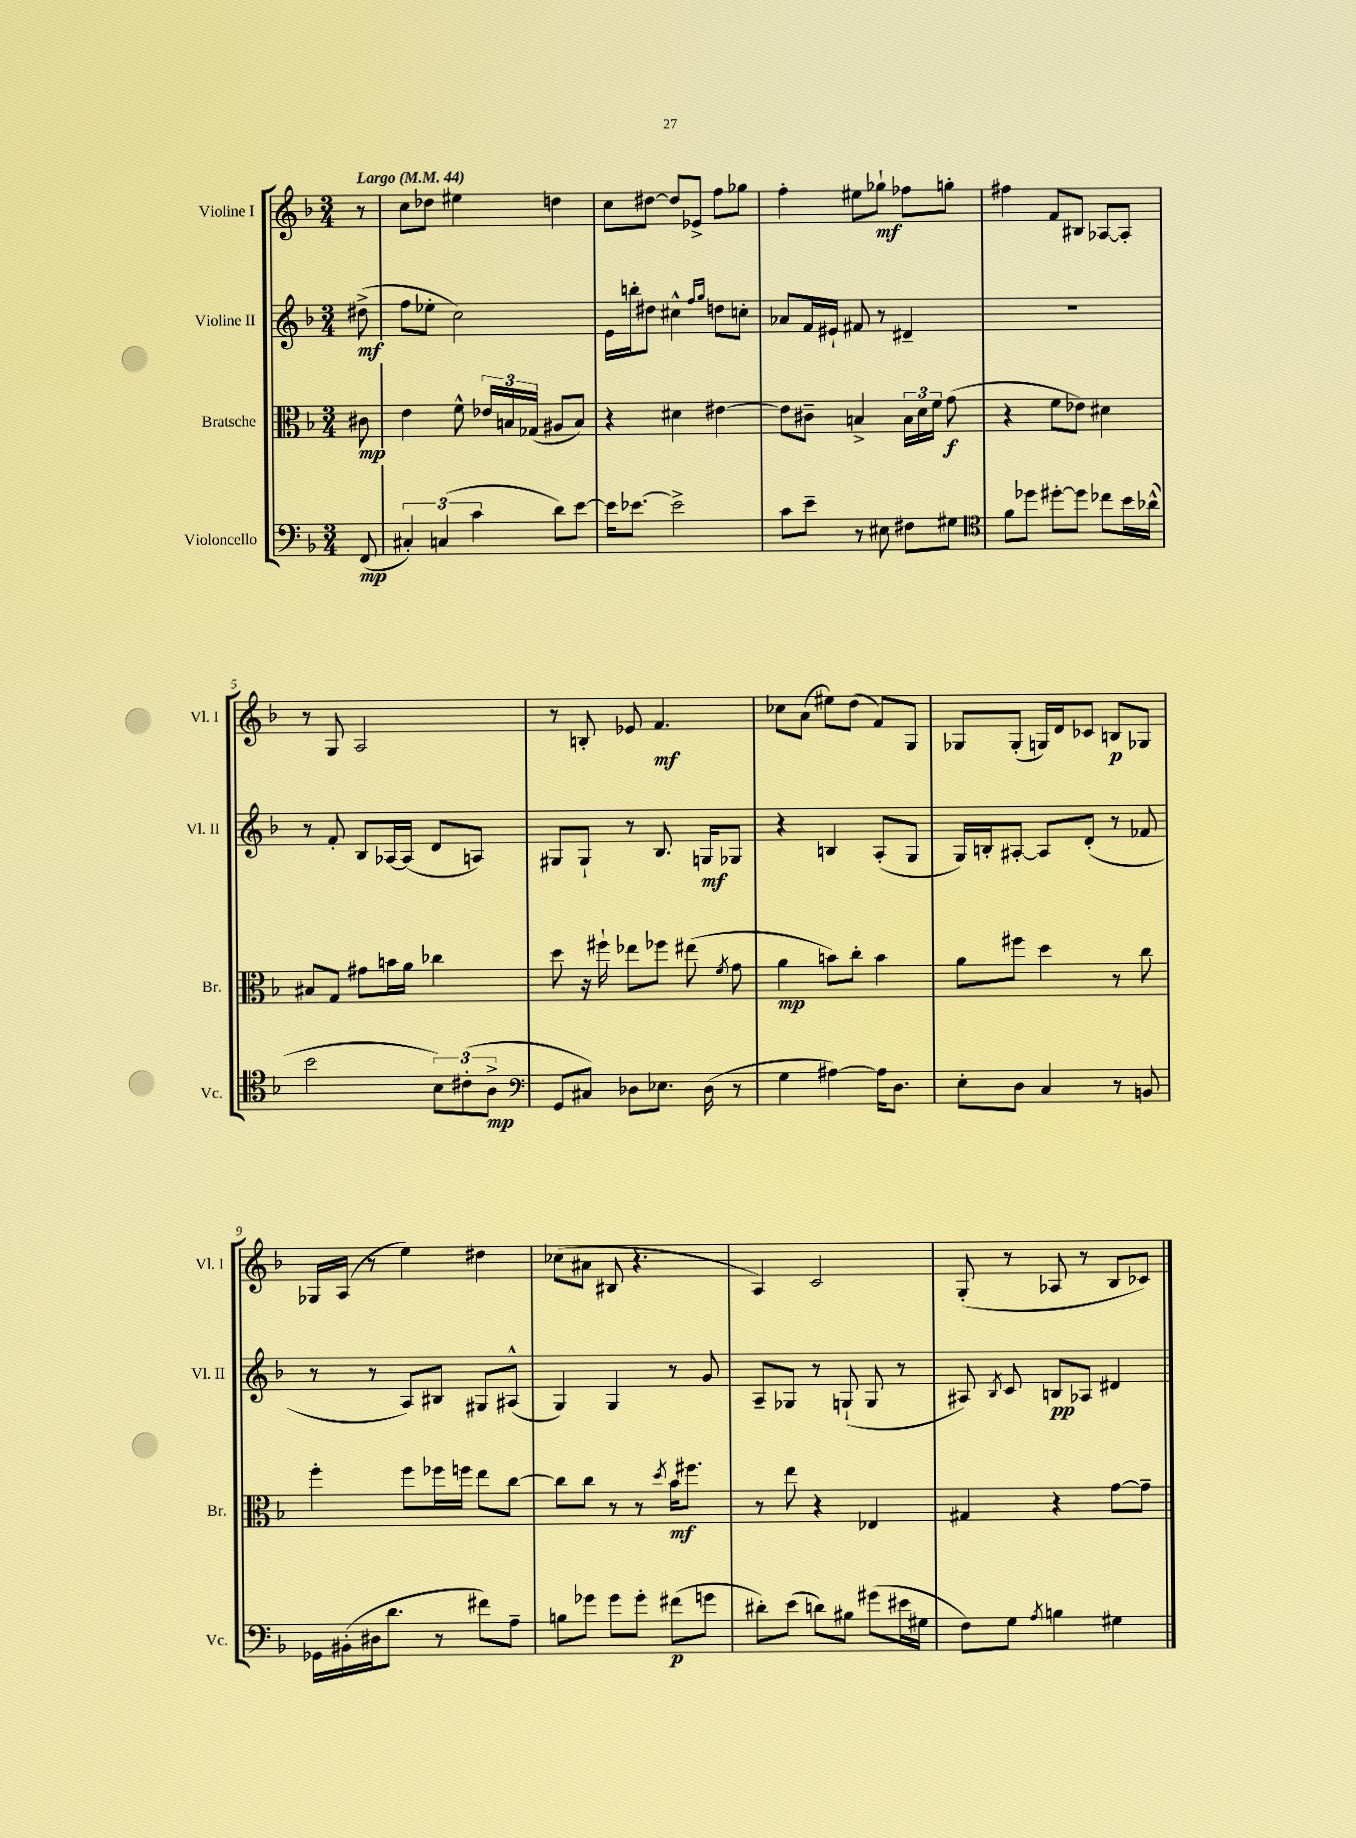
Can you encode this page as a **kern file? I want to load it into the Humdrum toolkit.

**kern	**kern	**kern	**kern
*staff4	*staff3	*staff2	*staff1
*clefF4	*clefC3	*clefG2	*clefG2
*k[b-]	*k[b-]	*k[b-]	*k[b-]
*M3/4	*M3/4	*M3/4	*M3/4
*MM44	*MM44	*MM44	*MM44
(8FF/	8c#\	(8dd#^\	8r
=	=	=	=
6C#'/)	4e\	8ff\L	8cc\L
.	.	8ee-'\J	8dd-\J
(6C/	.	.	.
.	8f^^\	2cc\)	4ee#\
6c\	.	.	.
.	24e-/LL	.	.
.	24B/	.	.
.	(24G-/JJ	.	.
8d\L)	8A#/L	.	4dd\
[8e\J	8B/J)	.	.
=	=	=	=
16e\]LK	4r	16e\LL	8cc\L
[8.e-\J	.	16bb'\J	.
.	.	8dd#\J	[8dd#\J
2e-^\]	4d#\	4cc#^^\	8dd#/]L
.	.	.	8e-^/J
.	.	16qqff/LL	.
.	.	16qqgg/JJ	.
.	[4e#\	8dd\L	8ff\L
.	.	8cc'\J	8gg-\J
=	=	=	=
8c\L	8e#\]L	8a-/L	4ff'\
8e~\J	8c#~\J	16f/L	.
.	.	16e#`/JJ	.
8r	4B^/	8f#/	8ee#\L
8E#\	.	8r	8gg-`\J
8F#\L	24B\LL	4d#~/	8ff-\L
.	24d\	.	.
.	24f\JJ	.	.
8G#\J	(8g\	.	8gg'\J
=	=	=	=
*clefC4	*	*	*
8f\L	4r	2.r	4ff#\
8dd-\J	.	.	.
[8dd#'\L	8f\L	.	8f/L
8dd#\]J	8e-\J)	.	8B#/J
8cc-\L	4d#\	.	[8A-/L
16b-\L	.	.	8A-'/]J
(16a-^^\JJ	.	.	.
=	=	=	=
2b-\	8B#/L	8r	8r
.	8G/J	8f'/	8G/
.	8g#\L	8B-/L	2A/
.	16b\L	[16A-/L	.
.	16a\JJ	(16A-/]JJ	.
12B-\L)	4cc-\	8d/L	.
(12c#'\	.	.	.
.	.	8A/J)	.
12A^\J	.	.	.
=	=	=	=
*clefF4	*	*	*
8GG/L	8dd\	8G#/L	8r
8C#/J)	16r	8G#`/J	8B'/
.	16ff#`\	.	.
8D-\L	8ee-\L	8r	8e-/
8.E-\J	8ff-\J	8.B-/	4.f/
.	(8ee#\	.	.
(16D-\	.	16G/LK	.
.	8qf/	.	.
8r	8g\	8G-/J	.
=	=	=	=
4G\	4a\	4r	8cc-\L
.	.	.	(8a\J
[4A#\)	8b\L)	4B/	8ee#\L)
.	8cc'\J	.	(8dd\J
16A#\]LK	4b\	(8A'/L	8f/L)
8.D\J	.	.	.
.	.	8G/J	8G/J
=	=	=	=
8E'\L	8a\L	16G/LL)	8G-/L
.	.	16B'/J	.
8D\J	8ff#\J	[8A#'/J	(8G-'/J
4C/	4dd\	8A#/]L	16G/LL)
.	.	.	16d/J
.	.	(8d'/J	8c-/J
8r	8r	8r	8B/L
8BB/	8cc\	8f-/	8G-/J
=	=	=	=
16GG-\LL	4ff'\	8r	16G-/LL
(16BB#'\	.	.	(16A/JJ
16D#\J	.	8r	8r
8.d\J	.	.	.
.	8ff\L	8A/L)	4ee\)
8r	16ff-\L	8B#/J	.
.	16ff\JJ	.	.
8f#\L)	8ee\L	8G#/L	4dd#\
8A~\J	[8cc\J	(8A#^^/J	.
=	=	=	=
8B\L	8cc\]L	4G/)	(8cc-\L
8g-\J	8cc\J	.	8a#\J
8g-\L	8r	4G/	8B#/
8g-'\J	8r	.	4.r
.	8qdd/	.	.
(8f#\L	16b-\LK	8r	.
.	8.ff#\J	.	.
8g\J	.	8g/	.
=	=	=	=
8d#'\L)	8r	8A~/L	4A/)
(8e\J	8ee\	8G-/J	.
8d\L)	4r	8r	2c/
8B#\J	.	(8G`/	.
(8g#\L	4E-/	8G/	.
16e#\L	.	8r	.
16G#\JJ	.	.	.
=	=	=	=
8F\L)	4G#/	8A#/)	(8G'/
.	.	8qB-/	.
8G\J	.	8c/	8r
8qA/	.	.	.
4B\	4r	8B/L	8A-/
.	.	8A-/J	8r
4G#\	[8g\L	4d#/	8B-/L
.	8g~\]J	.	8c-/J)
==	==	==	==
*-	*-	*-	*-
